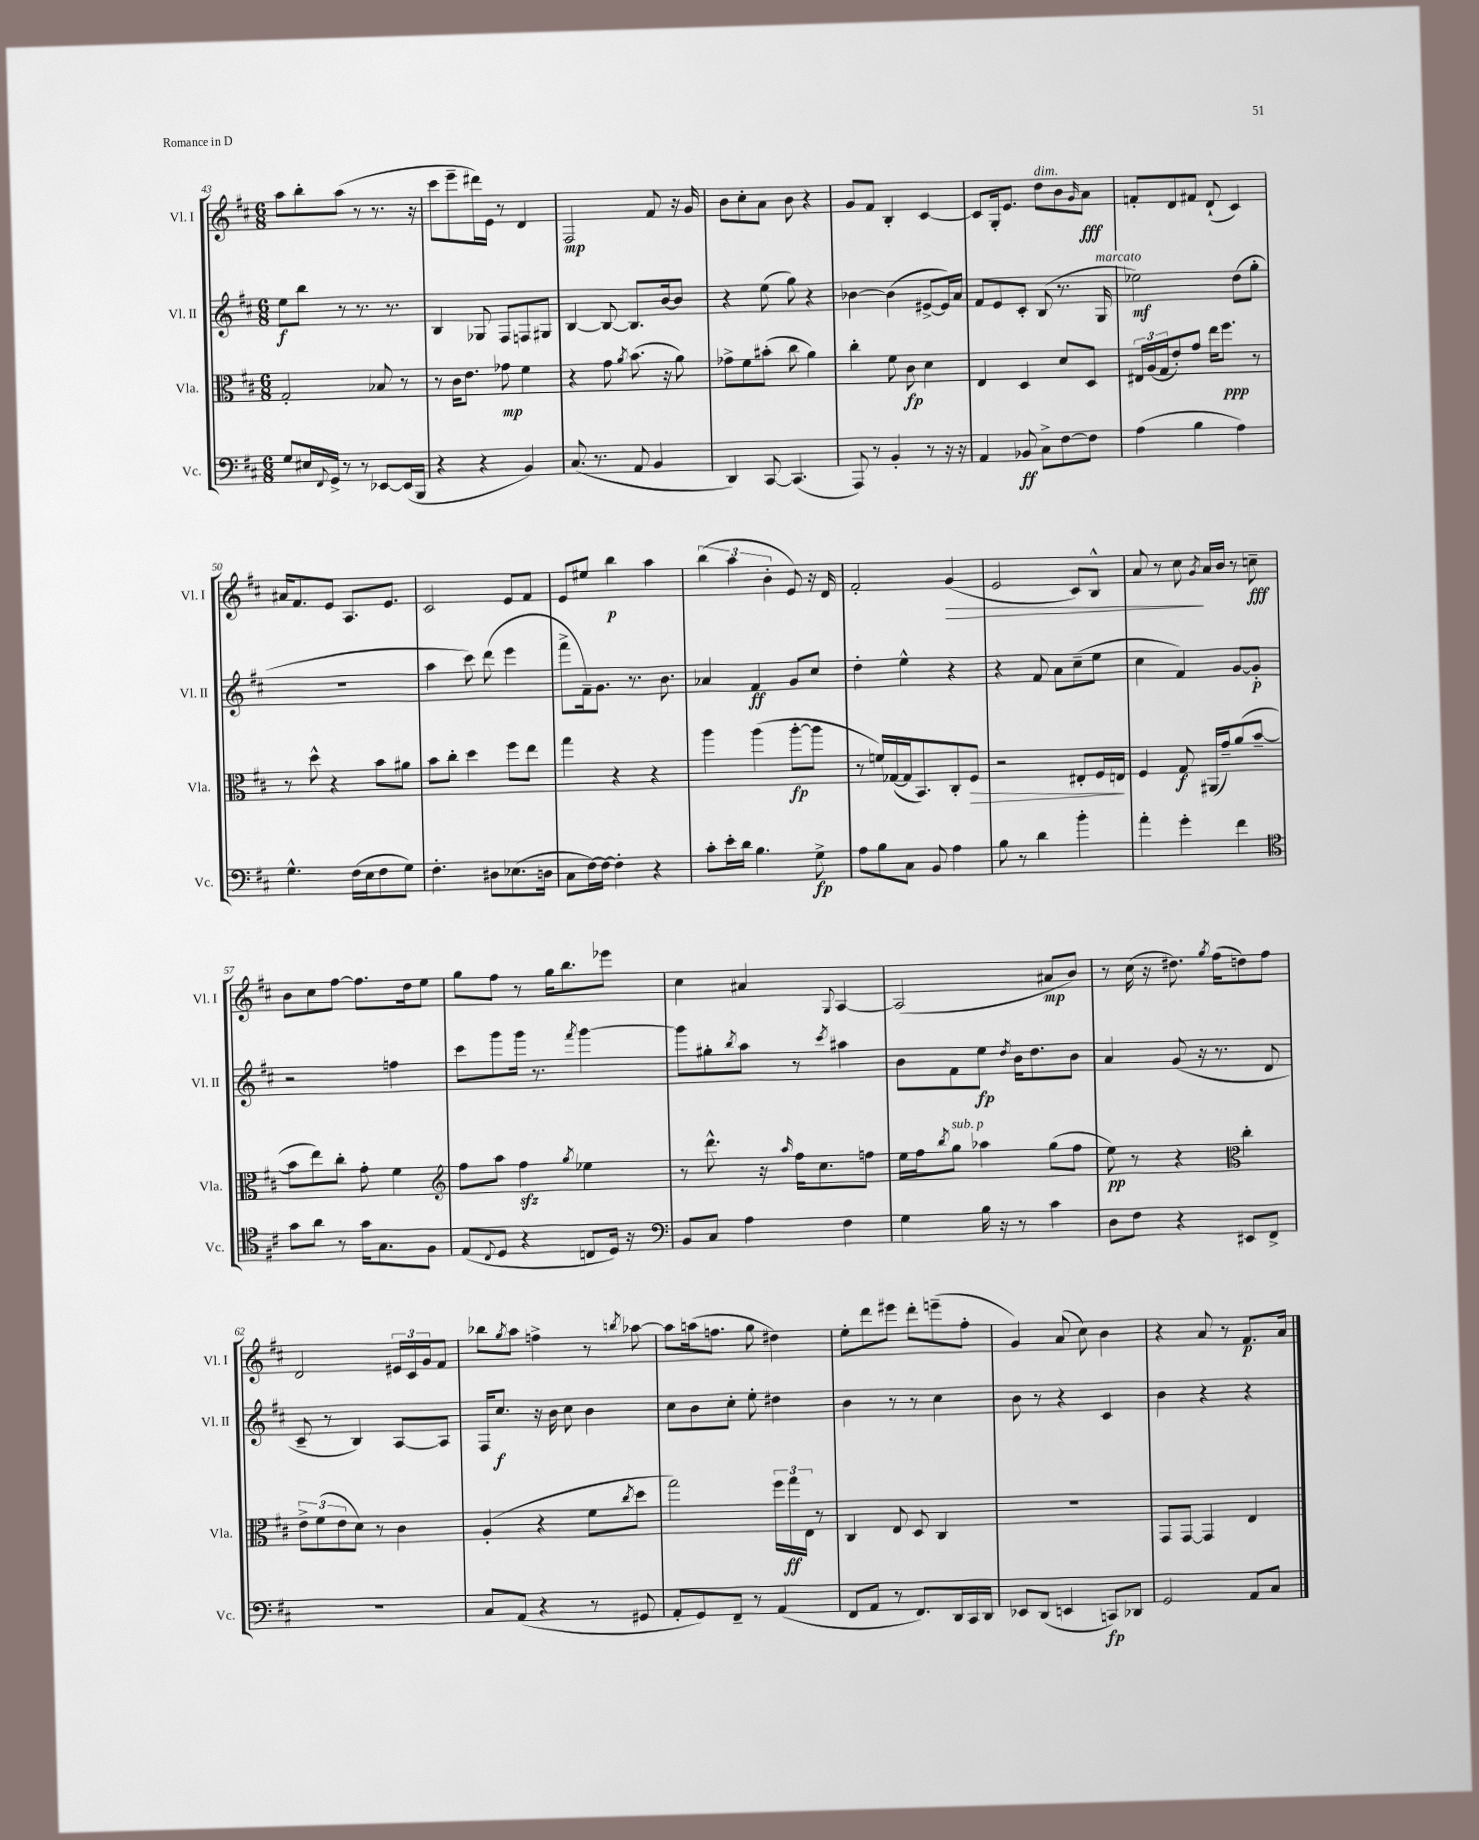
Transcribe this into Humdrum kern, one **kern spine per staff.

**kern	**kern	**kern	**kern
*staff4	*staff3	*staff2	*staff1
*clefF4	*clefC3	*clefG2	*clefG2
*k[f#c#]	*k[f#c#]	*k[f#c#]	*k[f#c#]
*M6/8	*M6/8	*M6/8	*M6/8
8G	2G'	8ee	8aa
16E#	.	8bb	8bb'
8qqFF#	.	.	.
16GG^	.	.	.
8r	.	8r	(8aa
8r	.	8.r	8r
[8EE-	8B-	.	8.r
.	.	8.r	.
(16EE-]	8r	.	.
16BBB	.	.	16r
=	=	=	=
4r	8r	4B	8ccc#
.	16c#	.	8eee~
.	8.e	.	.
4r	.	8G-	16ddd#)
.	.	.	16e
.	8g-	8F#	8r
4BB)	4f#	8F	4d
.	.	8G#	.
=	=	=	=
(8.C#	4r	[4B	2F#
8.r	.	.	.
.	8g	8B_	.
.	8qa	.	.
8AA	(8.b	8.B]	.
4BB	.	.	8f#
.	16r	[16b	.
.	8a)	8b]	16r
.	.	.	16g
=	=	=	=
4DD)	8g-^	4r	8b
.	8f#	.	8cc#'
[8CC#	(8b#'	(8ee	8a
(4.CC#]	8cc#	8gg)	8b
.	4a)	4r	4r
=	=	=	=
8AAA)	4cc#'	[4b-	8g
8r	.	.	8f#
4BB'	8f#	(4b-]	4B'
.	8c#	.	.
8r	4d	[8e#^	[4c#
16r	.	16e#])	.
16r	.	16a	.
=	=	=	=
4AA	4E	8f#	8c#]
.	.	8e	16G'
.	.	.	8.e
8BB-	4D	8c#'	.
8C#^	.	(8B	8dd
[8F#	8d	8.r	8b
.	.	.	16qqg
8F#]	8D	.	8a
.	.	16G	.
=	=	=	=
(4A	24E#	2ee-)	8f'
.	(24A	.	.
.	24G	.	.
.	8e')	.	8d
4B	8g	.	8f#
.	16ee	.	(8d`
.	8.ff#	.	.
4A)	.	(8dd	4c#)
.	8r	8gg'	.
=	=	=	=
4.G^^	8r	2.r	16a#
.	.	.	8.f#
.	8dd^^	.	.
.	4r	.	8e
(16F#	.	.	8.A
16E	.	.	.
8F#	8b	.	.
.	.	.	8.e
8G)	8a#	.	.
=	=	=	=
4.F#'	8b	4aa	2c#
.	8cc#'	.	.
.	4dd	8ccc#)	.
8D#	.	(8ddd	.
(8.E-	8ff#	4eee	8e
.	8ee	.	8f#
16D	.	.	.
=	=	=	=
8C#	4gg	8fff#^	8e
[16F#)	.	16f#~)	8ee#
16F#_	.	8.g	.
4F#']	4r	.	4bb
.	.	8.r	.
4r	4r	.	4aa
.	.	8.b	.
=	=	=	=
8c#'	4aa	4a-	(6bb
16e'	.	.	.
.	.	.	6aa
16d	.	.	.
4.B	(4aa	4f#	.
.	.	.	6b'
.	[8aa'	8g	8e)
8G^	8aa]	8cc#	16r
.	.	.	16d
=	=	=	=
8A	8r	4dd'	2f#'
8B	16f)	.	.
.	([16G-	.	.
8C#	16G-]	4ee^^	.
.	8.BB)	.	.
8BB	.	.	.
4A	8C#'	4r	(4g
.	8F#	.	.
=	=	=	=
8B	2r	4r	2e
8r	.	.	.
4d	.	8f#	.
.	.	8a	.
4b'	8E#'	(8cc#~	8c#)
.	16F#	8ee	8B^^
.	16E	.	.
=	=	=	=
4a'	4F#	4cc#	8a
.	.	.	8r
4g'	8G	4f#)	8cc#
.	.	.	8qg
.	(16AA#	.	16a
.	16g~)	.	16b
4f#	(8a	[8g	8r
.	[8b~	8g']	8cc~
=	=	=	=
*clefC4	*	*	*
8g	8b]	2r	8b
8a	8ee)	.	8cc#
8r	8cc#'	.	[8ff#
16g	8g'	.	8.ff#]
8.G	.	.	.
.	4f#	4ff	.
.	.	.	16dd
8F#	.	.	8ee
=	=	=	=
*	*clefG2	*	*
(8E	8ff#	8ccc#	8gg
8qqC#	.	.	.
8D	8aa	8ggg	8ff#
4r	4ff#	16ggg	8r
.	.	8.r	.
.	.	.	16gg
.	.	.	8.bb
.	8qgg	8qfff#	.
8C	4ee-	[4ggg	.
16D)	.	.	8eee-
16r	.	.	.
=	=	=	=
*clefF4	*	*	*
8BB	8r	8ggg]	4cc#
8C#	8.ddd^^	8gg#'	.
.	.	8qbb	.
4A	.	8aa	4a#
.	16r	.	.
.	16qqaa	.	.
.	16ff#	8r	.
.	8.cc#	.	.
.	.	8qccc#	8qqG
4F#	.	4aa#	[4A
.	8ff	.	.
=	=	=	=
4G	16ee	8b	(2A]
.	16ff#	.	.
.	8qbb	.	.
.	8gg	8f#	.
16B	4aa-	8ee	.
16r	.	.	.
.	.	8qdd	.
8r	.	16b	.
.	.	8.dd	.
4c#	(8gg	.	8a#
.	8ff#	8b	8b)
=	=	=	=
8D	8ee)	4a	8r
8F#	8r	.	(16cc#
.	.	.	16r
4r	4r	(8g	8.dd#)
.	.	16r	.
.	.	.	8qgg
.	.	8.r	(16ff#
*	*clefC3	*	*
8EE#	4cc#'	.	8dd)
8FF#^	.	8d	8ff#
=	=	=	=
2.r	12e^	8c#~	2d
.	(12f#	.	.
.	.	8r	.
.	12e	.	.
.	8d)	4B)	.
.	8r	.	.
.	4c#	[8A	24e#
.	.	.	24c#
.	.	.	24g
.	.	8A]	8f#
=	=	=	=
8C#	(4A'	16F#	8bb-
.	.	8.cc#	.
.	.	.	8qgg
(8AA	.	.	8aa
4r	4r	16r	4ff^
.	.	16b	.
.	.	8cc#	.
8r	8f#	4b	8r
.	8qcc#	.	8qbb
8GG#	8dd	.	[8aa-
=	=	=	=
8AA'	2gg)	8cc#	8aa-]
8GG)	.	8b	(16aa
.	.	.	8.ff
8FF#~	.	8cc#'	.
8r	.	8ee'	8gg
(4AA	24ff#	4dd#	4dd#)
.	24gg	.	.
.	24E	.	.
.	8r	.	.
=	=	=	=
8FF#	4C#	4b	8ee'
8AA	.	.	8ddd
8r	8E	8r	8eee#
8.FF#)	8D	8r	8ddd'
.	4C#	4cc#	(8eee~
16DD	.	.	.
16CC#	.	.	8ff#'
16DD	.	.	.
=	=	=	=
8EE-	2.r	8b	4g)
(8DD	.	8r	.
4EE	.	4r	(8a
.	.	.	8cc#)
8CC)	.	4c#	4b
8DD-	.	.	.
=	=	=	=
2GG	8GG	4b	4r
.	[8GG	.	.
.	4GG]	4r	8a
.	.	.	8r
8AA	4E	4r	8.f#
8C#	.	.	.
.	.	.	16a
==	==	==	==
*-	*-	*-	*-
